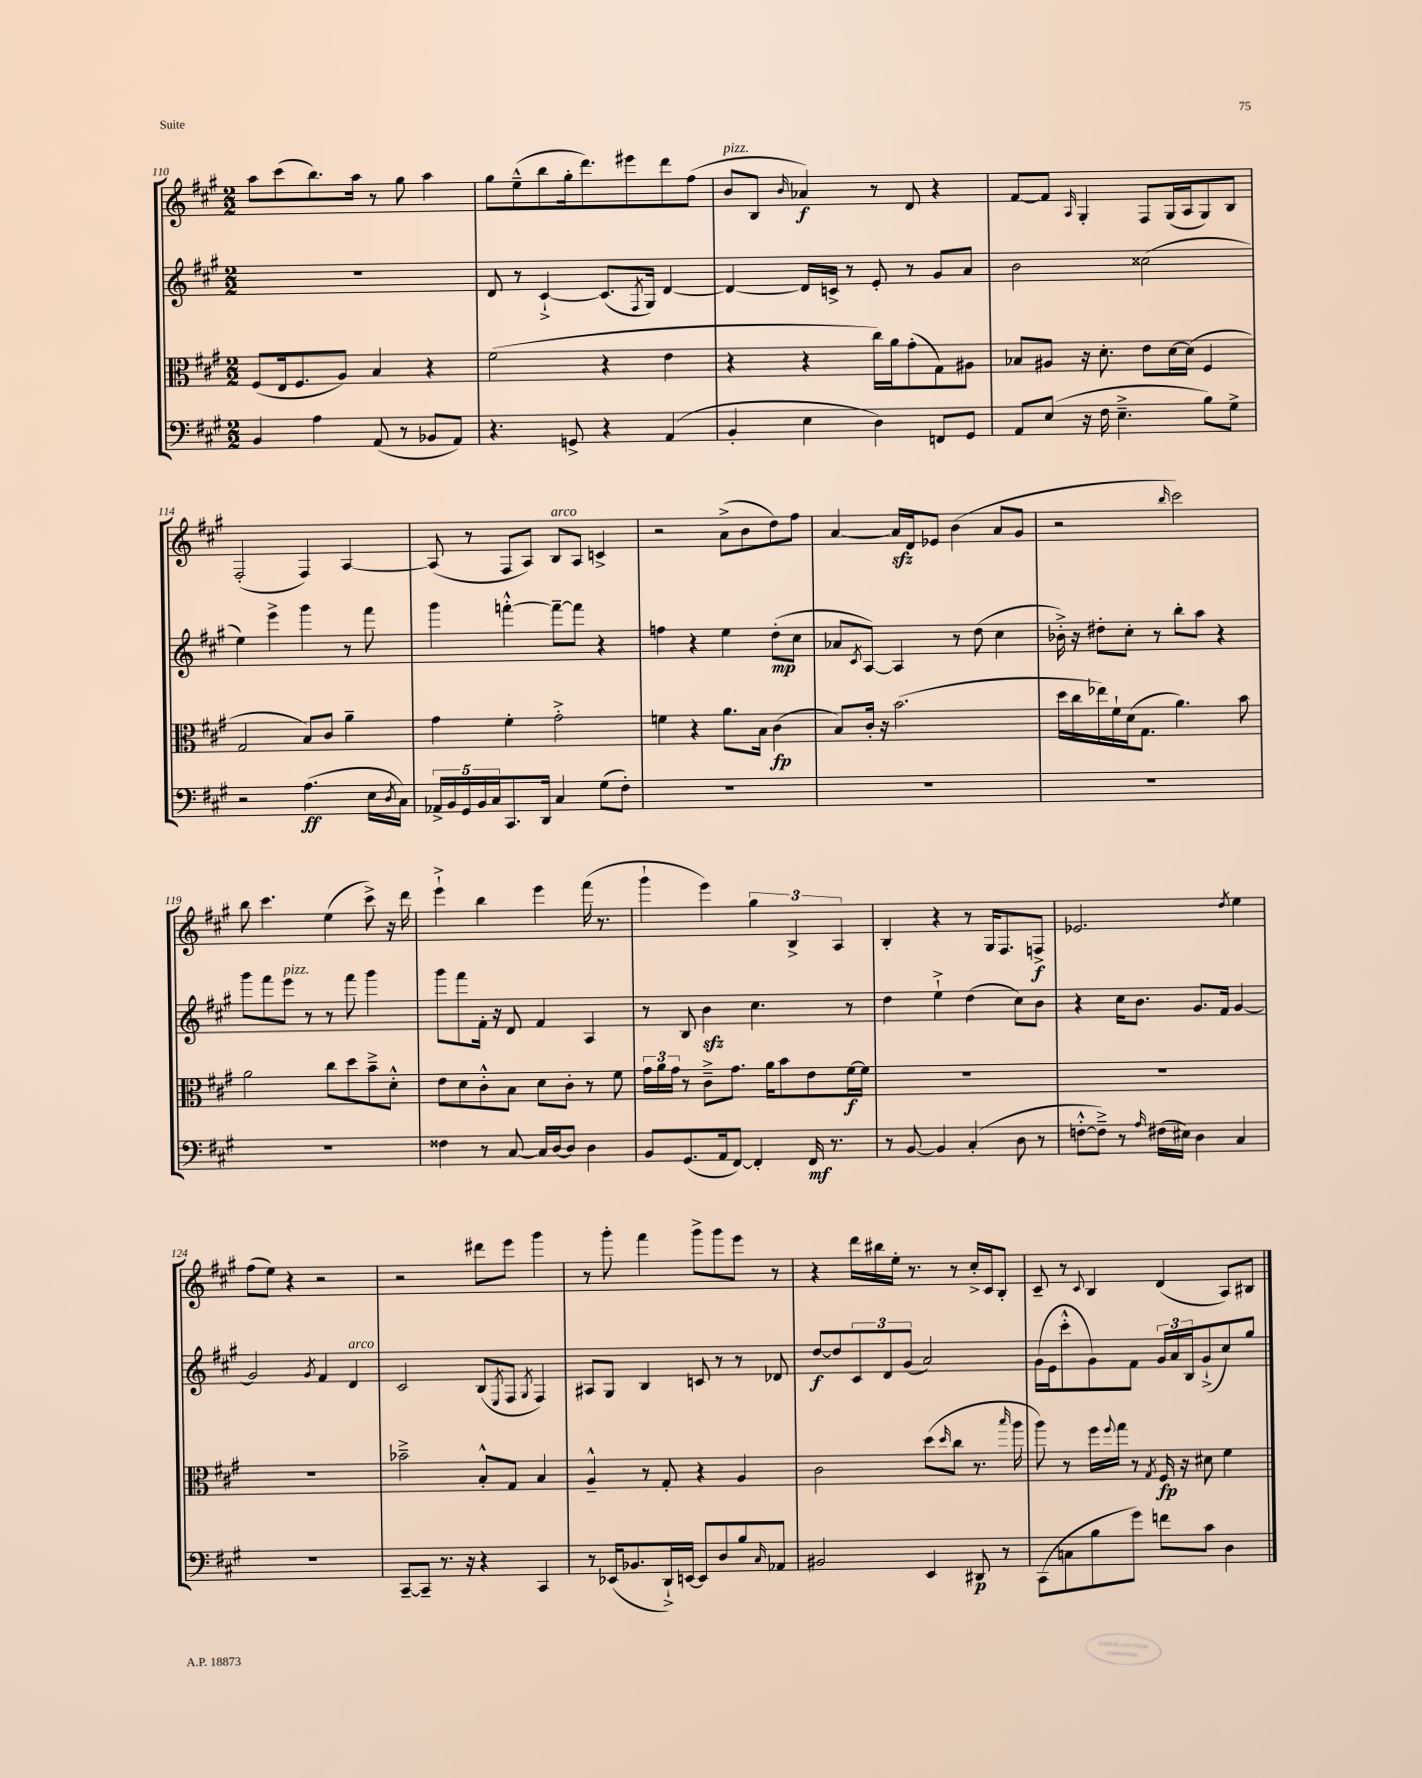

**kern	**kern	**kern	**kern
*staff4	*staff3	*staff2	*staff1
*clefF4	*clefC3	*clefG2	*clefG2
*k[f#c#g#]	*k[f#c#g#]	*k[f#c#g#]	*k[f#c#g#]
*M2/2	*M2/2	*M2/2	*M2/2
4BB	(8F#	1r	8aa
.	16E	.	(8ccc#
.	8.F#	.	.
4A	.	.	8.bb)
.	8A)	.	.
.	.	.	16aa
(8AA	4B	.	8r
8r	.	.	8gg#
8BB-	4r	.	4aa
8AA)	.	.	.
=	=	=	=
4.r	(2f#	8d	8gg#
.	.	8r	(8ee~^^
.	.	[4c#`^	8bb
8GG^	.	.	16gg#'
.	.	.	8.ddd)
4r	4r	(8.c#]	.
.	.	.	8eee#
.	.	8qF#	.
.	.	16G#)	.
(4AA	4e	[4d	8ddd
.	.	.	(8ff#
=	=	=	=
4BB'	4r	4d_	8b
.	.	.	8B
.	.	.	16qqb
4E	4r	16d]	4a-)
.	.	16c^	.
.	.	8r	.
4D)	16cc#)	8e'	8r
.	16a	.	.
.	(8g#'	8r	8d
8FF	8G#)	8g#	4r
8GG#	8A#	8a	.
=	=	=	=
8AA	8B-	2b	[8f#
(8E	8A#	.	8f#]
.	.	.	16qqA
16r	16r	.	4G#'
16F#	8.d'	.	.
4.E~^	.	.	.
.	8e	(2cc##	8F#
.	[16d	.	(16G#
.	(16d]	.	16A
8B)	4F#	.	8G#)
8G#^	.	.	8B
=	=	=	=
2r	2G#	4ee)	(2F#'
.	.	4eee^	.
(4.A	8B)	4ggg#	4F#)
.	8c#	.	.
.	4a~	8r	[4A
16E	.	8fff#	.
8qD	.	.	.
16C#)	.	.	.
=	=	=	=
20AA-^	4g#	4ggg#	(8A]
20BB	.	.	.
20GG#	.	.	.
.	.	.	8r
20BB	.	.	.
20C#	.	.	.
8.CC#	4f#'	[4fff'^^	8F#
.	.	.	8A)
16DD	.	.	.
4C#	2g#'^	8fff~_	8B
.	.	8fff]	8A
(8G#	.	4r	4c^
8F#')	.	.	.
=	=	=	=
1r	4f	4ff	2r
.	4r	4r	.
.	8.a	4ee	(8a^
.	.	.	8b
.	16B	.	.
.	(4c#	(8dd'	8dd)
.	.	8cc#	8ff#
=	=	=	=
1r	8B)	8a-	[4a
.	.	8qc#	.
.	16c#'	[8A)	.
.	16r	.	.
.	(2.b	4A]	16a]
.	.	.	16d
.	.	.	8e-
.	.	8r	(4b
.	.	(8dd	.
.	.	4cc#	8a
.	.	.	8g#
=	=	=	=
1r	16dd	16b-'^)	2r
.	16cc#	16r	.
.	16ee-)	8dd#'	.
.	16f#`	.	.
.	(16d	8cc#'	.
.	8.G#	.	.
.	.	8r	.
.	.	.	16qqbb
.	4.a)	8bb'	2ccc#)
.	.	8aa	.
.	.	4r	.
.	8b	.	.
=	=	=	=
1r	2a	8ggg#	8bb
.	.	8fff#	4.ccc#
.	.	8eee	.
.	.	8r	.
.	8cc#	8r	(4ee
.	8dd	8fff#	.
.	8b~^	4ggg#	8ccc#^)
.	8d'^^	.	16r
.	.	.	16ddd
=	=	=	=
4F##	8e	8ggg#	4eee`^
.	8d	8fff#	.
8r	8c#'^^	16f#'	4bb
.	.	16r	.
[8C#	8B	8d	.
16C#]	8d	4f#	4eee
[16D	.	.	.
8D]	8c#'	.	.
4D	8r	4A	(16fff#
.	.	.	8.r
.	8f#	.	.
=	=	=	=
8BB	24g#	8r	4ggg#`
.	24a	.	.
.	24g#	.	.
(8.GG#	8r	8B	.
.	8c#~^	4b	4eee)
16AA	.	.	.
[8FF#)	8.g#	.	.
4FF#']	.	4.cc#	6gg#
.	16a	.	.
.	8b	.	.
.	.	.	6B^
16FF#	8e	.	.
8.r	.	.	.
.	.	.	6A
.	[16f#	8r	.
.	16f#]	.	.
=	=	=	=
8r	1r	4dd	4B'
[8BB	.	.	.
4BB]	.	4ee`^	4r
(4C#'	.	(4dd	8r
.	.	.	16G#
.	.	.	8.F#
8D	.	8cc#)	.
8r	.	8b	8F^
=	=	=	=
[8F'^^	1r	4r	2.e-
8F~^])	.	.	.
8r	.	16cc#	.
.	.	8.b	.
16qqA	.	.	.
(16F#	.	.	.
16E#)	.	.	.
4D	.	8.g#	.
.	.	16f#	.
.	.	.	8qdd
4C#	.	[4g#	4ee
=	=	=	=
1r	1r	2g#]	(8ff#
.	.	.	8ee)
.	.	.	4r
.	.	8qg#	.
.	.	4f#	2r
.	.	4d	.
=	=	=	=
[8CC#~	2b-~^	2c#	2r
8CC#~]	.	.	.
8.r	.	.	.
16r	.	.	.
4r	8B'^^	(8B	8ddd#
.	.	8qE	.
.	8G#	8F#	8eee
.	.	8qG#	.
4CC#	4B	4F#)	4ggg#
=	=	=	=
8r	4A~^^	8A#	8r
(16EE-	.	8G#	8ggg#'
8.BB-	.	.	.
.	8r	4B	4fff#
16DD`^)	8G#'	.	.
[16EE	.	.	.
8EE]	4r	8c	8ggg#^
8D	.	8r	8ggg#
8B	4A	8r	8eee
16qqC#	.	.	.
8AA-	.	8d-	8r
=	=	=	=
2BB#	2c#	[8dd	4r
.	.	8dd]	.
.	.	12c#	16ddd
.	.	.	16bb#
.	.	12d	.
.	.	.	16ee'
.	.	(12g#	.
.	.	.	8.r
4EE	(8dd	2a)	.
.	16qqdd	.	.
.	8cc#	.	8r
8DD#	8.r	.	16cc#'^
.	.	.	16c#
8r	.	.	8B'
.	16qqbb	.	.
.	16aa	.	.
=	=	=	=
(8CC#	8aa)	(16g#	8c#~
.	.	16e	.
8C	8r	8ccc#'^^	8r
.	.	.	8qqc#
8B	16ff#	8g#)	4B
.	8qqff#	.	.
.	16gg#	.	.
8g#)	8r	8f#	.
.	8qG#	.	.
8f	16F#	24g#	(4d
.	.	24a	.
.	16r	.	.
.	.	24B	.
8c#	8d#	(8g#`^	.
4D	4f#	8cc#)	8A)
.	.	8gg#	8B#
==	==	==	==
*-	*-	*-	*-
